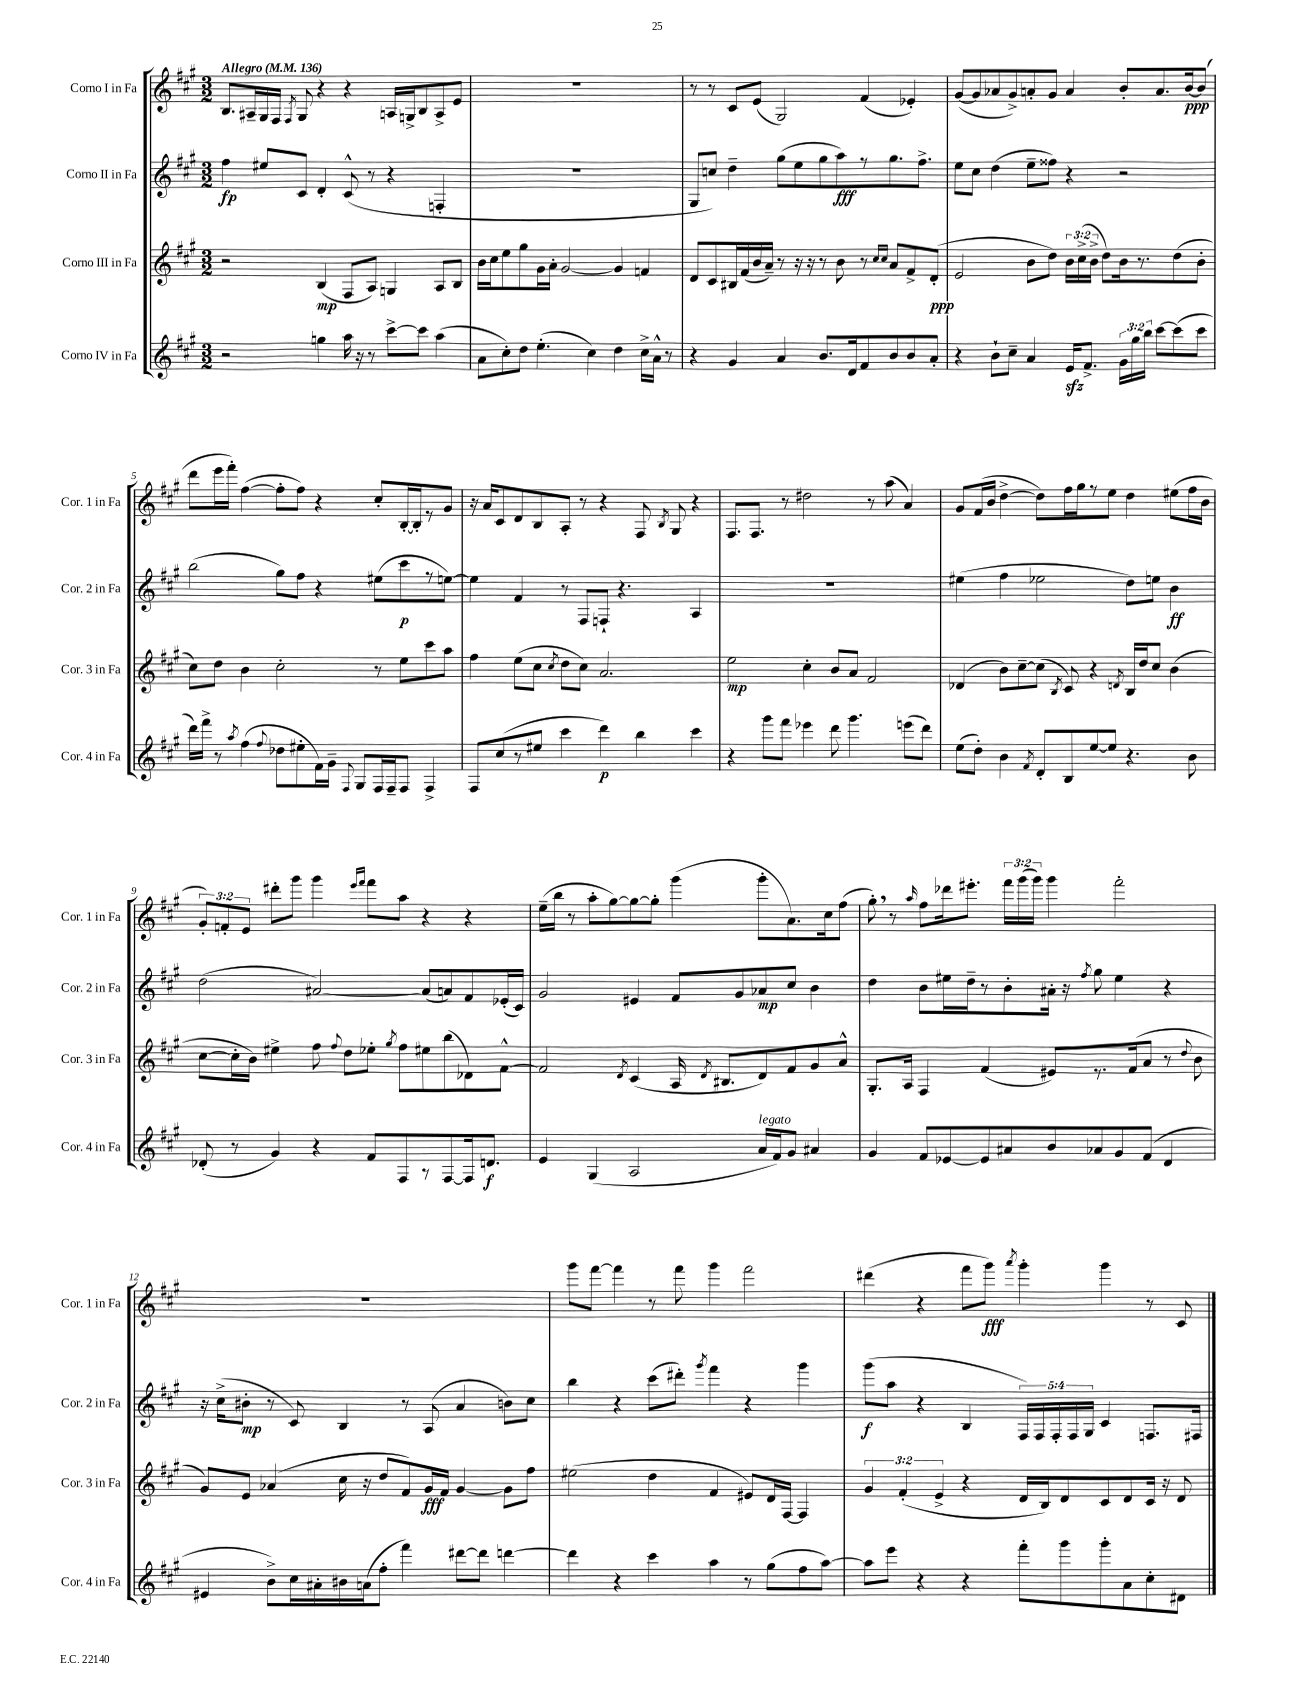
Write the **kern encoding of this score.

**kern	**kern	**kern	**kern
*staff4	*staff3	*staff2	*staff1
*clefG2	*clefG2	*clefG2	*clefG2
*k[f#c#g#]	*k[f#c#g#]	*k[f#c#g#]	*k[f#c#g#]
*M3/2	*M3/2	*M3/2	*M3/2
*MM136	*MM136	*MM136	*MM136
2r	2r	4ff#\	8.B/L
.	.	.	16A#~/L
.	.	8ee#/L	16G#/
.	.	.	16F#/JJ
.	.	.	8qF#/
.	.	8c#/J	8G#/
4gg\	(4B/	4d'/	4r
16aa\	8F#/L	(8c#^^/	4r
16r	.	.	.
8r	8A/J)	8r	.
[8ccc#^\L	4G/	4r	16A/LL
.	.	.	16G^/J
8ccc#\]J	.	.	8B/
(4aa\	8A/L	4F'/	8A^/
.	8B/J	.	8e/J
=	=	=	=
8a\L	16b\LL	1.r	1.r
.	16cc#\J	.	.
8cc#'\)	8ee\	.	.
8dd\J	8gg#\	.	.
(4.ee'\	16g#\L	.	.
.	16a'\JJ	.	.
.	[2g#/	.	.
4cc#\)	.	.	.
4dd\	4g#/]	.	.
16cc#^\LL	4f/	.	.
16a^^\JJ	.	.	.
8r	.	.	.
=	=	=	=
4r	8d/L	8G#/L	8r
.	8c#/	8cc/J)	8r
4g#/	16B#/L	4dd~\	8c#/L
.	(16f#/	.	.
.	16b/	.	(8e/J
.	16a~/JJ)	.	.
4a/	8r	(8gg#\L	2G#/)
.	16r	8ee\	.
.	16r	.	.
8.b/L	8r	8gg#\	.
.	8b\	8aa\)	.
16d/k	.	.	.
8f#/	8r	8r	(4f#/
.	16qqcc#/LL	.	.
.	16qqcc#/JJ	.	.
8b/	8a/L	8.gg#\	.
8b/	8f#^/	.	4e-'/)
.	.	8.ff#^\J	.
8a'/J	(8d'/J	.	.
=	=	=	=
4r	2e/	8ee\L	([8g#/L
.	.	8cc#\J	8g#/]
8b`\L	.	(4dd\	8a-/
8cc#~\J	.	.	8g#^/)
4a/	8b\L	8ee~\L	8a'/
.	8dd\J)	8ff##\J)	8g#/J
16e/LK	24b\LL	4r	4a/
.	(24cc#^\	.	.
8.f#^/J	.	.	.
.	24b^\JJ	.	.
.	8dd\L)	.	.
24g#\LL	16b\k	2r	8b'/L
24gg#\	.	.	.
.	8.r	.	.
24bb\JJ	.	.	.
[8ccc#\L	.	.	8.a/
(8ccc#\]	(8dd\	.	.
.	.	.	[16b/k
8ccc#\J	8b'\J	.	(8b/]J
=	=	=	=
16ddd\LL)	8cc#\L)	(2bb\	8ddd\L
16fff#^\JJ	.	.	.
8r	8dd\J	.	16eee\L
.	.	.	16fff#'\JJ)
8qaa/	.	.	.
(4ff#\	4b\	.	([4ff#\
8qqff#/	.	.	.
8dd-\L	2cc#'\	8gg#\L)	8ff#'\]L
8ee#'\	.	8ff#\J	8ff#\J)
16f#\L)	.	4r	4r
16g#~\JJ	.	.	.
8qqF#/	.	.	.
8G#/L	.	.	.
16F#/L	8r	(8ee#\L	8cc#'/L
16F#~/J	.	.	.
8F#/J	8ee\L	8ccc#\	[16B'/L
.	.	.	16B'/]J
4F#^/	8ccc#\	8r	8r
.	8aa\J	[8ee\J)	8g#/J
=	=	=	=
8F#/L	4ff#\	4ee\]	16r
.	.	.	16a/LK
(8cc#/	.	.	8c#/
8r	(8ee\L	4f#/	8d/
8ee#/J	8cc#\J	.	8B/
.	8qcc#/	.	.
4ccc#\	8dd\L	8r	8A'/J
.	8cc#\J)	8F#/L	8r
4ddd\)	2.a/	8F`/J	4r
.	.	4.r	.
4bb\	.	.	8F#/
.	.	.	8qB/
.	.	.	8G#/
4ccc#\	.	4A/	4r
=	=	=	=
4r	2ee\	1.r	8.F#/L
.	.	.	8.F#/J
8ggg#\L	.	.	.
8fff#\J	.	.	8r
4eee-\	4cc#'\	.	2dd#\
8ddd\	8b/L	.	.
4.ggg#\	8a/J	.	.
.	2f#/	.	8r
.	.	.	(8aa\
(8eee\L	.	.	4a/)
8ddd\J)	.	.	.
=	=	=	=
(8ee\L	(4d-/	(4ee#\	8g#/L
8dd'\J)	.	.	(16f#/L
.	.	.	16b/JJ
4b\	8b\L)	4ff#\	[4dd^\
.	[8cc#~\	.	.
8qf#/	.	.	.
8d'/L	(8cc#\]J	2ee-\	8dd\]L)
.	8qB/	.	.
8B/	8c#/)	.	16ff#\L
.	.	.	16gg#\J
[8ee/	4r	.	8r
8ee/]J	.	.	8ee\J
.	8qd/	.	.
4.r	16B/LL	8dd\L)	4dd\
.	16dd/J	.	.
.	8cc#/J	8ee\J	.
.	(4b\	4b\	(8ee#\L
8b\	.	.	16ff#\L
.	.	.	16b\JJ
=	=	=	=
(8d-'/	[8cc#\L	(2dd\	12g#'/L)
.	.	.	12f'/
8r	16cc#'\]L	.	.
.	.	.	12e/J
.	16b\JJ)	.	.
4g#/)	4ee#^\	.	8ddd#'\L
.	.	.	8ggg#\J
4r	8ff#\	[2a#/)	4ggg#\
.	8qqff#/	.	.
.	8dd\L	.	.
.	.	.	16qqeee/LL
.	.	.	16qqfff#/JJ
8f#/L	8ee-'\J	.	8fff#\L
.	8qgg#/	.	.
8F#/	8ff#\L	.	8aa\J
8r	8ee#\	(8a#/]L	4r
[8F#/	(8bb\	8a/)	.
16F#/]k	8d-\)	8f#/	4r
8.d/J	.	.	.
.	[8f#^^\J	(16e-'/L	.
.	.	16c#/JJ)	.
=	=	=	=
4e/	2f#/]	2g#/	(16ee~\LL
.	.	.	16bb\JJ
.	.	.	8r
(4G#/	.	.	8aa'\L
.	.	.	[8gg#\)
.	8qd/	.	.
2A/	(4c#/	4e#/	8gg#\_
.	.	.	8gg#'\]J
.	16A/	8f#/L	(4ggg#\
.	8qd/	.	.
.	8.B#/L	.	.
.	.	8g#/	.
16a/LL	8d/)	8a-/	8ggg#'\L
16f#/J)	.	.	.
8g#/J	8f#/	8cc#/J	8.a\)
4a#/	8g#/	4b\	.
.	.	.	16cc#\k
.	8a^^/J	.	(8ff#\J
=	=	=	=
4g#/	8.G#'/L	4dd\	8gg#'\)
.	.	.	8r
.	16A/Jk	.	.
.	.	.	16qqaa/
8f#/L	4F#/	8b\L	8ff#\L
[8e-/	.	16ee#\L	16ddd-\k
.	.	16dd~\J	8.eee#'\J
8e-/]	(4f#/	8r	.
8a#/	.	8b'\	24fff#\LL
.	.	.	(24ggg#\
.	.	.	24ggg#\JJ)
8b/	8e#/L)	16a#'\Jk	4ggg#\
.	.	16r	.
.	.	8qff#/	.
8a-/	8.r	8gg#\	.
8g#/	.	4ee#\	2fff#'\
.	(16f#/k	.	.
(8f#/J	8a/J	.	.
4d/	8r	4r	.
.	8qqdd/	.	.
.	8b\	.	.
=	=	=	=
4e#/	8g#/L)	16r	1.r
.	.	(16cc#^\LK	.
.	8e/J	8b#'\J	.
8b^\L)	(4a-/	8r	.
16cc#\L	.	8c#/)	.
16a#'\	.	.	.
16b#\	16cc#\	4B/	.
(16a\J	16r	.	.
8ff#'\J	8dd/L	.	.
4fff#\)	8f#/)	8r	.
.	16g#/L	(8A/	.
.	16f#/JJ	.	.
[8ddd#\L	[4g#/	4a/	.
8ddd#\]J	.	.	.
[4ddd\	8g#\]L	8b\L)	.
.	8ff#\J	8cc#\J	.
=	=	=	=
4ddd\]	(2ee#\	4bb\	8ggg#\L
.	.	.	[8fff#\J
4r	.	4r	4fff#\]
4ccc#\	4dd\	(8ccc#\L	8r
.	.	8ddd#'\J)	8fff#\
.	.	8qggg#/	.
4aa\	4f#/	4fff#\	4ggg#\
8r	8e#/L)	4r	2fff#\
(8gg#\L	16d/L	.	.
.	[16F#/JJ	.	.
8ff#\	4F#/]	4ggg#\	.
[8aa\J)	.	.	.
=	=	=	=
8aa\]L	6g#/	(8ggg#\L	(4ddd#\
8eee\J	.	8aa\J	.
.	(6f#'/	.	.
4r	.	4r	4r
.	6e^/	.	.
4r	4r	4B/	8fff#\L
.	.	.	8ggg#\J)
.	.	.	8qaaa/
8fff#'\L	16d/LL	20F#/LL)	4ggg#'\
.	.	20F#/	.
.	16B/J)	.	.
.	.	20F#'/	.
8ggg#\	8d/	.	.
.	.	20F#/	.
.	.	20G#/JJ	.
8ggg#'\	8c#/	4c#/	4ggg#\
8a\	8d/	.	.
8cc#'\	16c#/Jk	8.F/L	8r
.	16r	.	.
8d#\J	8d/	.	8c#/
.	.	16F#/Jk	.
==	==	==	==
*-	*-	*-	*-
